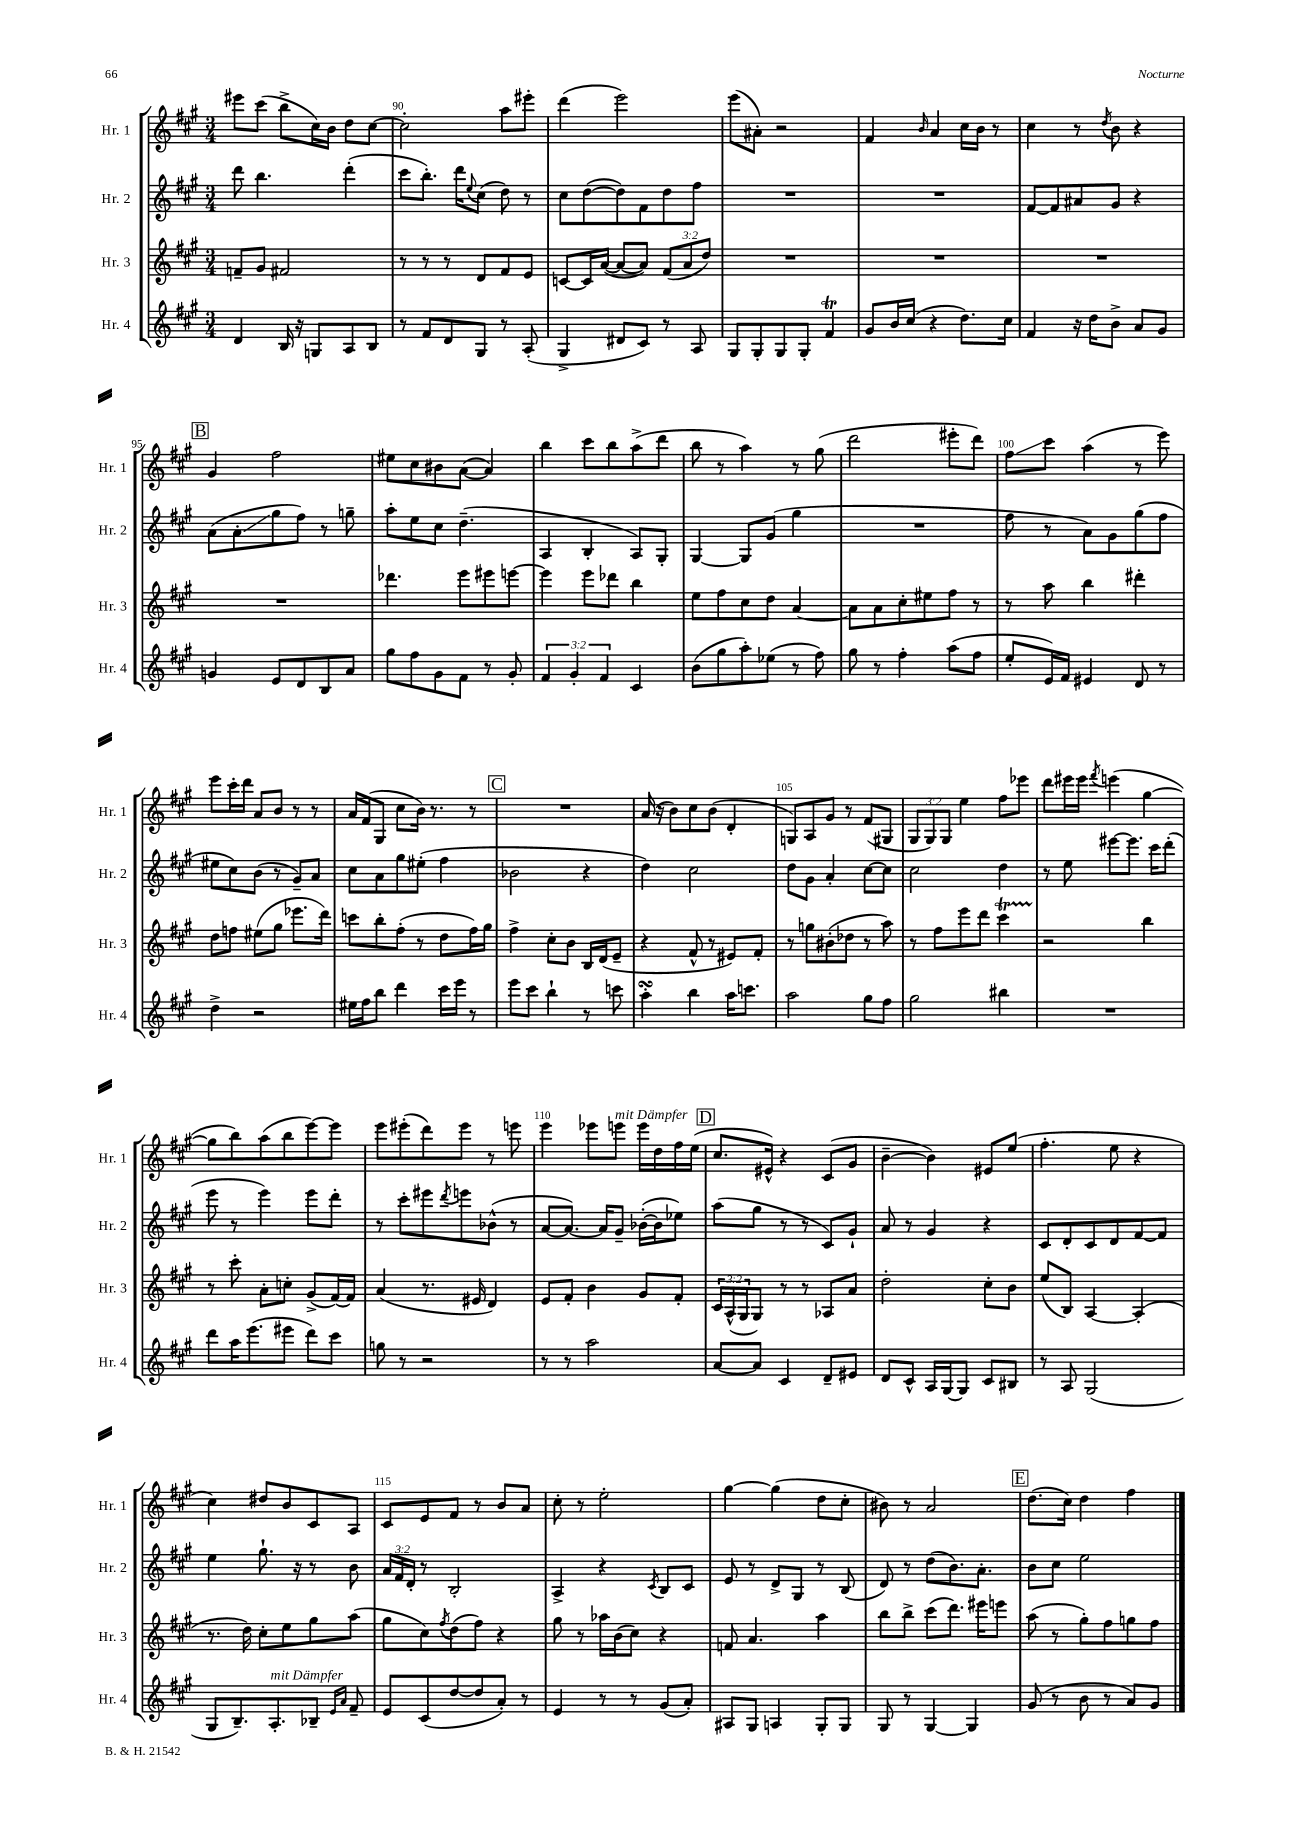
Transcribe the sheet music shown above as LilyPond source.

<<
\new StaffGroup <<
\new Staff = "s0" \with { instrumentName = "Hr. 1" shortInstrumentName = "Hr. 1" } {
    \clef treble \key a \major \numericTimeSignature \time 3/4 \override Staff.TupletNumber.text = #tuplet-number::calc-fraction-text
    eis'''8 cis'''8( b''8-> cis''16) b'16 d''8 cis''8~ |
    cis''2-. a''8 eis'''8-. |
    d'''4( e'''2) |
    e'''8( ais'8-.) r2 |
    fis'4 \grace { b'16 } a'4 cis''16 b'16 r8 |
    cis''4 r8 \acciaccatura { d''8 } b'8 r4 |
    \mark \markup { \box "B" } gis'4 fis''2 |
    eis''8 cis''8 bis'8 a'8~( a'4) |
    b''4 cis'''8 b''8 a''8->( d'''8 |
    b''8 r8 a''4) r8 gis''8( |
    d'''2 eis'''8-. d'''8) |
    fis''8\glissando cis'''8 a''4( r8 e'''8) |
    e'''8 cis'''16-. d'''16 a'8 b'8 r8 r8 |
    a'16 fis'16( gis8 cis''8 b'16) r8. r8 |
    \mark \markup { \box "C" } R2. |
    a'16( r16 b'8) cis''8 b'8( d'4-. |
    g8) a8 gis'8 r8 fis'8( gis8 |
    \tuplet 3/2 { gis8 gis8) gis8 } e''4 fis''8 ees'''8 |
    d'''8 eis'''16 eis'''16 \acciaccatura { fis'''8 } e'''4( gis''4~ |
    gis''8 b''8) a''8( b''8 e'''8~) e'''8 |
    e'''8 eis'''8-.( d'''8) eis'''8 r8 e'''8 |
    e'''4 ees'''8 e'''8^\markup { \italic "mit Dämpfer" } e'''16 d''16 fis''16 e''16( |
    \mark \markup { \box "D" } cis''8. eis'16-^) r4 cis'8( gis'8 |
    b'4~-- b'4) eis'8 e''8( |
    fis''4.-. e''8 r4 |
    cis''4) dis''8 b'8 cis'8 a8 |
    cis'8 e'8 fis'8 r8 b'8 a'8 |
    cis''8-. r8 e''2-. |
    gis''4~ gis''4( d''8 cis''8-. |
    bis'8) r8 a'2 |
    \mark \markup { \box "E" } d''8.( cis''16) d''4 fis''4 \bar "|." |
}
\new Staff = "s1" \with { instrumentName = "Hr. 2" shortInstrumentName = "Hr. 2" } {
    \clef treble \key a \major \numericTimeSignature \time 3/4 \override Staff.TupletNumber.text = #tuplet-number::calc-fraction-text
    d'''8 b''4. d'''4-.( |
    cis'''8 b''8.-.) d'''16 \appoggiatura { e''8 } cis''8( d''8) r8 |
    cis''8 d''8~( d''8) fis'8 d''8 fis''8 |
    R2. |
    R2. |
    fis'8~ fis'8 ais'8 gis'8 r4 |
    \mark \markup { \box "B" } a'8( a'8-.\glissando gis''8 fis''8) r8 g''8-- |
    a''8-. e''8 cis''8 d''4.--( |
    a4 b4-. a8) gis8-. |
    gis4~ gis8 gis'8( gis''4 |
    R2. |
    fis''8 r8 a'8) gis'8 gis''8( fis''8 |
    eis''8 cis''8) b'8( r8 gis'8--) a'8 |
    cis''8 a'8 gis''8 eis''8-.( fis''4 |
    \mark \markup { \box "C" } bes'2 r4 |
    d''4) cis''2 |
    d''8 gis'8 a'4-. cis''8~ cis''8 |
    cis''2 d''4 |
    r8 e''8 eis'''8~ eis'''8. cis'''16 d'''8-.( |
    e'''8 r8 e'''4) e'''8 d'''8-. |
    r8 cis'''8-. eis'''8 \acciaccatura { d'''8 } e'''8 bes'8-^( r8 |
    a'8~ a'8.~) a'16 gis'8-- bes'16~-.( bes'16 ees''8) |
    \mark \markup { \box "D" } a''8( gis''8 r8 r8 cis'8) gis'8-! |
    a'8 r8 gis'4 r4 |
    cis'8 d'8-. cis'8 d'8 fis'8~ fis'8 |
    e''4 gis''8.-! r16 r8 b'8 |
    \tuplet 3/2 { a'16 fis'16 d'16-. } r8 b2-. |
    a4-> r4 \acciaccatura { cis'8 } b8 cis'8 |
    e'8 r8 d'8-> gis8 r8 b8( |
    d'8) r8 d''8( b'8.) a'8.-. |
    \mark \markup { \box "E" } b'8 cis''8 e''2 \bar "|." |
}
\new Staff = "s2" \with { instrumentName = "Hr. 3" shortInstrumentName = "Hr. 3" } {
    \clef treble \key a \major \numericTimeSignature \time 3/4 \override Staff.TupletNumber.text = #tuplet-number::calc-fraction-text
    f'8-- gis'8 fis'2 |
    r8 r8 r8 d'8 fis'8 e'8 |
    c'8~ c'16 a'16~( a'8~ a'8) \tuplet 3/2 { fis'8( a'8 d''8) } |
    R2. |
    R2. |
    R2. |
    \mark \markup { \box "B" } R2. |
    des'''4. e'''8 eis'''8 e'''8~ |
    e'''4 e'''8 des'''8 b''4 |
    e''8 fis''8 cis''8 d''8 a'4~ |
    a'8 a'8 cis''8-. eis''8 fis''8 r8 |
    r8 a''8 b''4 dis'''4-. |
    d''8 f''8 eis''8( gis''8 ees'''8. d'''16) |
    c'''8 b''8-. fis''8-.( r8 d''8 fis''16) gis''16 |
    \mark \markup { \box "C" } fis''4-> cis''8-. b'8 b16 d'16( e'8-- |
    r4 fis'8-^ r8 eis'8) fis'8-. |
    r8 g''8 bis'8-.( des''8 r8 a''8) |
    r8 fis''8 e'''8 d'''8 cis'''4\startTrillSpan |
    r2\stopTrillSpan b''4 |
    r8 cis'''8-. a'8-. c''8-. gis'8->( fis'16~) fis'16 |
    a'4( r8. eis'16 d'4) |
    e'8 fis'8-. b'4 gis'8 fis'8-. |
    \mark \markup { \box "D" } \tuplet 3/2 { cis'16 a16-^( gis16 } gis8) r8 r8 aes8 a'8 |
    d''2-. cis''8-. b'8 |
    e''8( b8) a4~ a4-.( |
    r8. d''16) cis''8-. e''8 gis''8 a''8( |
    gis''8 cis''8) \acciaccatura { fis''8 } d''8( fis''8) r4 |
    gis''8 r8 aes''16 b'16( cis''8) r4 |
    f'8 a'4. a''4 |
    b''8 b''8-> cis'''8( d'''8.) eis'''16 e'''8 |
    \mark \markup { \box "E" } a''8( r8 gis''8-.) fis''8 g''8 fis''8 \bar "|." |
}
\new Staff = "s3" \with { instrumentName = "Hr. 4" shortInstrumentName = "Hr. 4" } {
    \clef treble \key a \major \numericTimeSignature \time 3/4 \override Staff.TupletNumber.text = #tuplet-number::calc-fraction-text
    d'4 b16 r16 g8 a8 b8 |
    r8 fis'8 d'8 gis8 r8 a8-.( |
    gis4-> dis'8 cis'8) r8 a8 |
    gis8 gis8-. gis8 gis8-. fis'4\trill |
    gis'8 b'16 cis''16( r4 d''8.) cis''16 |
    fis'4 r16 d''16 b'8-> a'8 gis'8 |
    \mark \markup { \box "B" } g'4 e'8 d'8 b8 a'8 |
    gis''8 fis''8 gis'8 fis'8 r8 gis'8-. |
    \tuplet 3/2 { fis'4 gis'4-. fis'4 } cis'4 |
    b'8( gis''8 a''8-.) ees''8( r8 fis''8) |
    gis''8 r8 fis''4-. a''8( fis''8 |
    e''8-. e'16) fis'16 eis'4 d'8 r8 |
    d''4-> r2 |
    eis''16 fis''16 b''8 d'''4 cis'''16 e'''16 r8 |
    \mark \markup { \box "C" } e'''8 cis'''8 b''4-! r8 c'''8 |
    a''4-.\turn b''4 a''16 c'''8. |
    a''2 gis''8 fis''8 |
    gis''2 bis''4 |
    R2. |
    d'''8 a''16 e'''8.( eis'''8 d'''8) cis'''8 |
    g''8 r8 r2 |
    r8 r8 a''2 |
    \mark \markup { \box "D" } a'8~ a'8 cis'4 d'8-- eis'8 |
    d'8 cis'8-^ a16 gis16~ gis8 cis'8 bis8 |
    r8 a8 gis2( |
    gis8 b8.--) a8.-.^\markup { \italic "mit Dämpfer" } bes8-- \grace { e'16 a'16 } fis'8-- |
    e'8 cis'8( d''8~ d''8 a'8-.) r8 |
    e'4 r8 r8 gis'8( a'8-.) |
    ais8 gis8 a4 gis8-. gis8 |
    gis8 r8 gis4~ gis4 |
    \mark \markup { \box "E" } gis'8( r8 b'8 r8 a'8) gis'8 \bar "|." |
}
>>
>>
\layout { \context { \Score currentBarNumber = #89 \override BarNumber.break-visibility = ##(#f #t #t) barNumberVisibility = #(every-nth-bar-number-visible 5) } }
